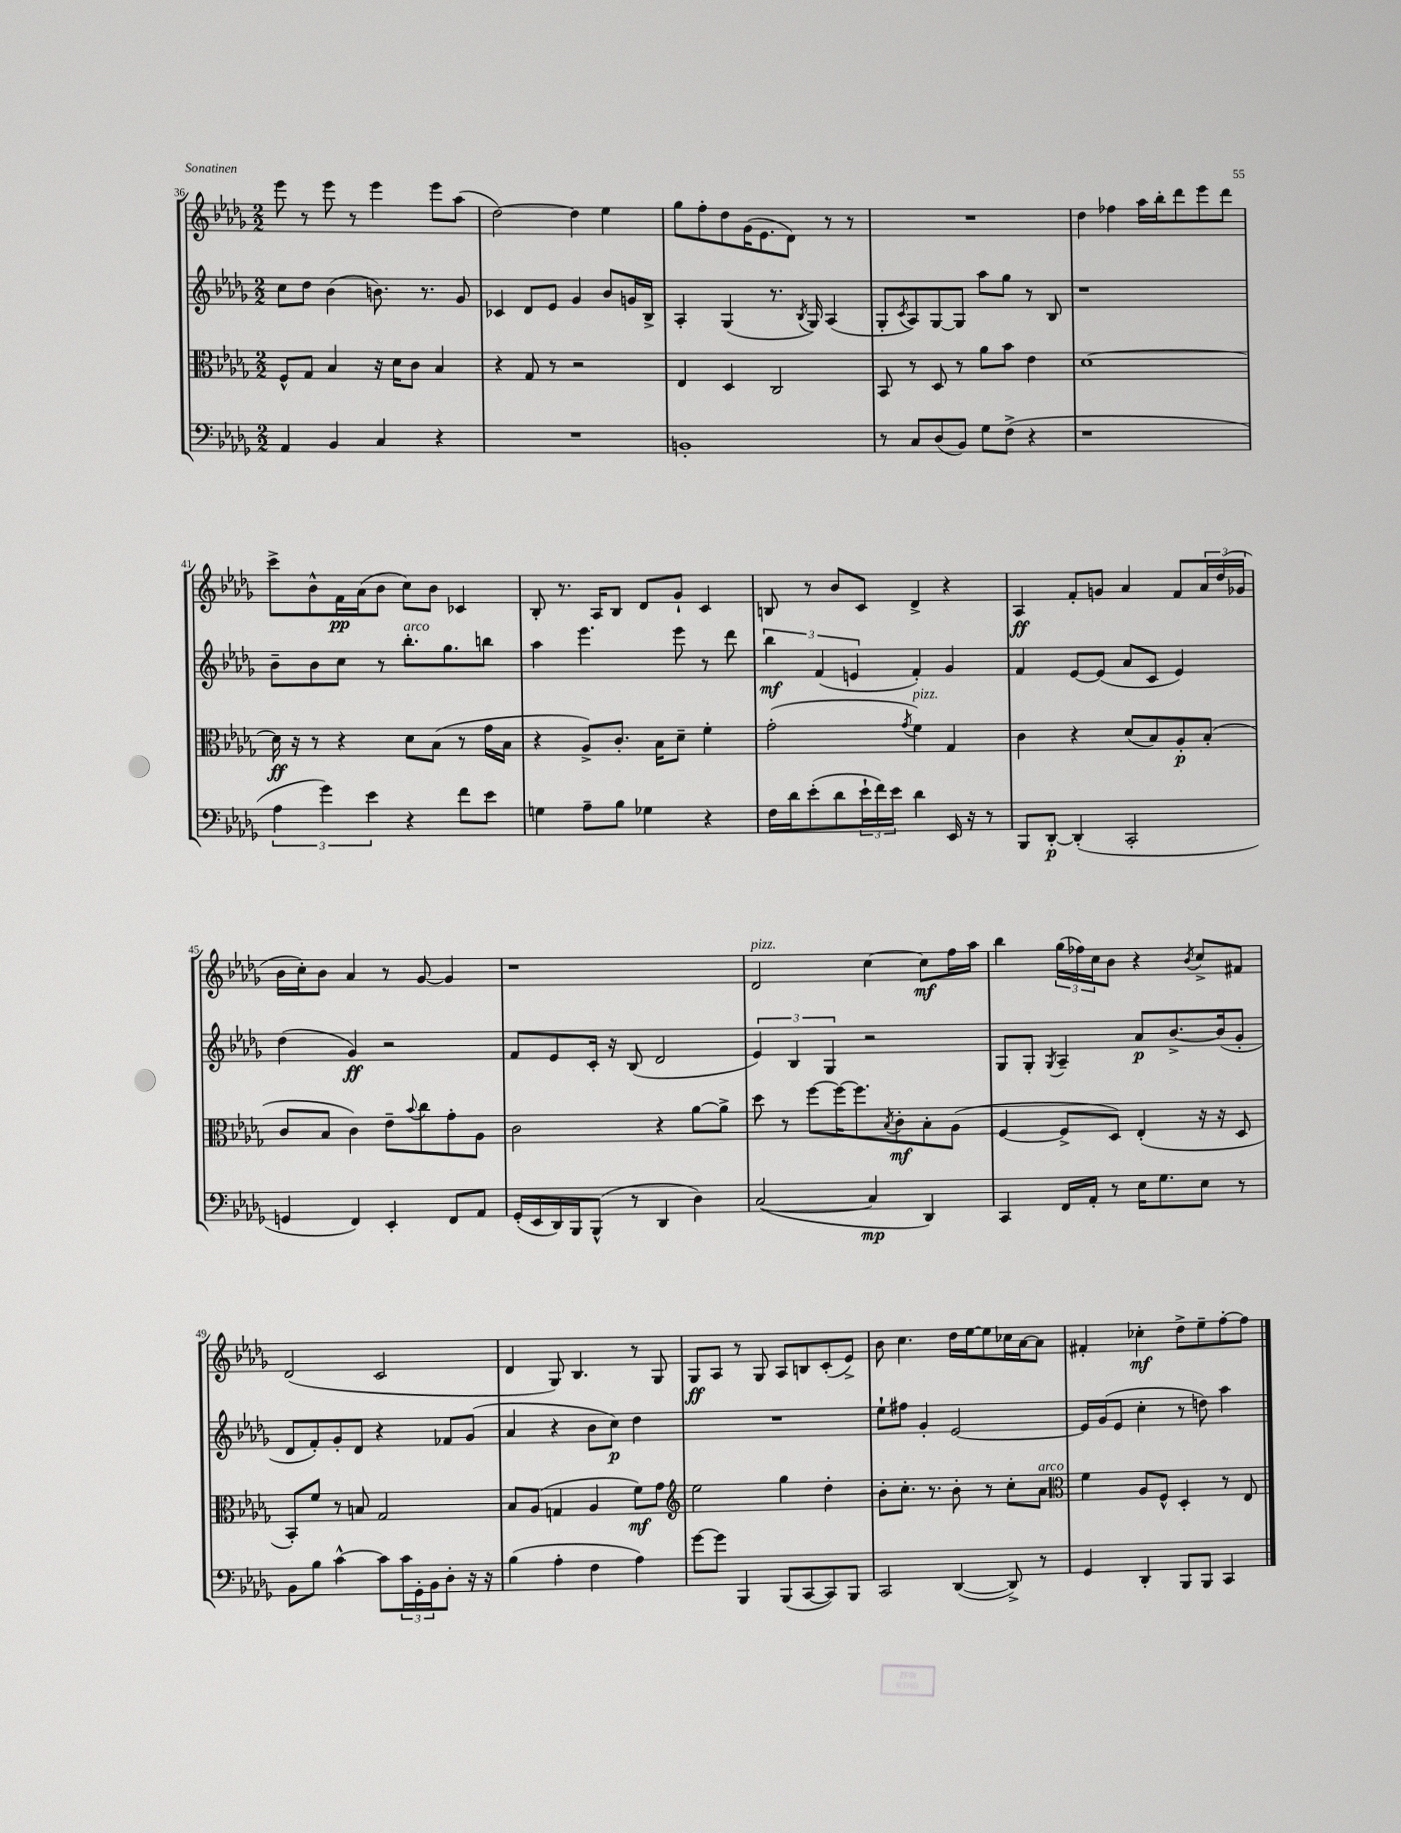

**kern	**kern	**kern	**kern
*staff4	*staff3	*staff2	*staff1
*clefF4	*clefC3	*clefG2	*clefG2
*k[b-e-a-d-g-]	*k[b-e-a-d-g-]	*k[b-e-a-d-g-]	*k[b-e-a-d-g-]
*M2/2	*M2/2	*M2/2	*M2/2
4AA-	8F^^	8cc	8eee-
.	8G-	8dd-	8r
4BB-	4B-	(4b-	8eee-
.	.	.	8r
4C	16r	8.b)	4eee-
.	16d-	.	.
.	8c	.	.
.	.	8.r	.
4r	4B-	.	8eee-
.	.	8g-	(8aa-
=	=	=	=
1r	4r	4c-	[2dd-)
.	8G-	8d-	.
.	8r	8e-	.
.	2r	4g-	4dd-]
.	.	8b-	4ee-
.	.	16g	.
.	.	16B-^	.
=	=	=	=
1BB'	4E-	4A-'	8gg-
.	.	.	8ff'
.	4D-	(4G-	8dd-
.	.	.	(16g-
.	.	.	8.e-
.	2C	8.r	.
.	.	.	8d-)
.	.	8qB-	.
.	.	16G-)	.
.	.	(4A-	8r
.	.	.	8r
=	=	=	=
8r	8BB-	8G-'	1r
.	.	8qc	.
8C	8r	8A-)	.
(8D-	8D-	[8G-	.
8BB-)	8r	8G-]	.
8G-	8a-	8aa-	.
(8F^	8b-	8gg-	.
4r	4e-	8r	.
.	.	8B-	.
=	=	=	=
1r	[1d-	1r	4dd-
.	.	.	4ff-
.	.	.	16aa-
.	.	.	16bb-'
.	.	.	8ddd-
.	.	.	8eee-
.	.	.	8ddd-
=	=	=	=
6A-	16d-]	8b-~	8ccc^
.	16r	.	.
.	8r	8b-	8b-^^
6g-)	.	.	.
.	4r	8cc	16f
.	.	.	(16a-
6e-	.	.	.
.	.	8r	8b-
4r	8d-	8.bb-'	8cc)
.	(8B-	.	8b-
.	.	8.gg-	.
8f	8r	.	4c-
8e-	16g-	8bb	.
.	16B-	.	.
=	=	=	=
4G	4r	4aa-	8B-'
.	.	.	8.r
8A-~	8A-^)	4.eee-	.
.	.	.	16A-
8B-	8.c'	.	8B-
4G-	.	.	8d-
.	16B-	.	.
.	8d-~	8eee-	8g-`
4r	4f'	8r	4c
.	.	8ddd-	.
=	=	=	=
16F	(2g-'	6bb-	8B
16d-	.	.	.
(8e-'	.	.	8r
.	.	(6f	.
8d-	.	.	8b-
.	.	6e	.
24e-`	.	.	8c
24f)	.	.	.
24e-	.	.	.
.	8qg-	.	.
4d-	4f)	4f')	4d-^
16EE-	4G-	4g-	4r
16r	.	.	.
8r	.	.	.
=	=	=	=
8BBB-	4c	4f	4A-
[8DD-'	.	.	.
(4DD-']	4r	[8e-	8f'
.	.	(8e-]	8g
2CC'	(8d-	8a-	4a-
.	8B-)	8c	.
.	8A-'	4e-)	8f
.	(8B-'	.	24a-
.	.	.	(24dd-
.	.	.	24g-
=	=	=	=
4GG	8c	(4dd-	16b-
.	.	.	16cc')
.	8B-	.	8b-
4FF)	4c)	4g-)	4a-
4EE-'	8e-~	2r	8r
.	8qqb-	.	.
.	8cc	.	[8g-
8FF	8g-'	.	4g-]
8AA-	8A-	.	.
=	=	=	=
(16GG-'	2c	8f	1r
16EE-	.	.	.
16DD-)	.	8e-	.
16BBB-	.	.	.
(8BBB-^^	.	16c'	.
.	.	16r	.
8r	.	(8B-	.
4DD-	4r	2d-	.
4D-)	[8a-	.	.
.	8a-^]	.	.
=	=	=	=
([2C	8dd-	6e-)	2d-
.	8r	.	.
.	.	6B-	.
.	[8ff	.	.
.	.	6G-	.
.	16ff_	.	.
.	8.ff]	.	.
4C]	.	2r	[4cc
.	8qB-	.	.
.	8c'	.	.
4DD-)	8B-'	.	8cc]
.	(8A-	.	16ff
.	.	.	16aa-
=	=	=	=
4CC	[4F	8G-	4bb-
.	.	8G-'	.
.	.	8qG-	.
16FF	8F^]	4A-~	(24gg-
.	.	.	24ff-)
16AA-'	.	.	.
.	.	.	24cc
8r	8D-)	.	8b-
16E-	(4E-'	8a-	4r
8.G-	.	.	.
.	.	[8.b-^	.
.	.	.	8qb-
8E-	16r	.	8cc^
.	16r	(16b-]	.
8r	8D-	8g-'	8f#
=	=	=	=
8BB-	8BB-')	8d-	(2d-
8B-	8f	8f')	.
[4c^^	8r	8g-'	.
.	8B	8d-	.
8c]	2G-	4r	2c
24c	.	.	.
24GG-'	.	.	.
24BB-	.	.	.
8D-'	.	8f-	.
16r	.	(8g-	.
16r	.	.	.
=	=	=	=
(4B-	8B-	4a-	4d-
.	(8A-	.	.
4A-'	4G	4r	8G-)
.	.	.	4.B-
4F	4A-	8b-	.
.	.	8cc)	.
4A-)	8f)	4dd-	8r
.	8g-	.	8G-
=	=	=	=
*	*clefG2	*	*
[8g-	2ee-	1r	8G-
8g-]	.	.	8A-
4BBB-	.	.	8r
.	.	.	8G-
(8BBB-	4gg-	.	8A-
[8CC	.	.	8B
8CC])	4dd-'	.	(8c'
8BBB-	.	.	8e-^)
=	=	=	=
2CC	8b-'	8ee-`	8b-
.	8.cc'	8ff#	4.cc
.	.	4g-'	.
.	8.r	.	.
([4DD-	8b-'	[2e-	16dd-
.	.	.	[16ee-
.	8r	.	8ee-]
8DD-^])	8cc'	.	16cc-
.	.	.	[16a-
8r	8a-	.	8a-]
=	=	=	=
*	*clefC3	*	*
4GG-	4f	16e-]	4f#'
.	.	(16g-	.
.	.	8e-	.
4DD-'	8A-	4cc'	4cc-'
.	8F^^	.	.
8BBB-	4D-'	8r	8dd-^
8BBB-	.	8dd)	8ee-~
4CC	8r	4aa-	[8ff'
.	8E-	.	8ff]
==	==	==	==
*-	*-	*-	*-
